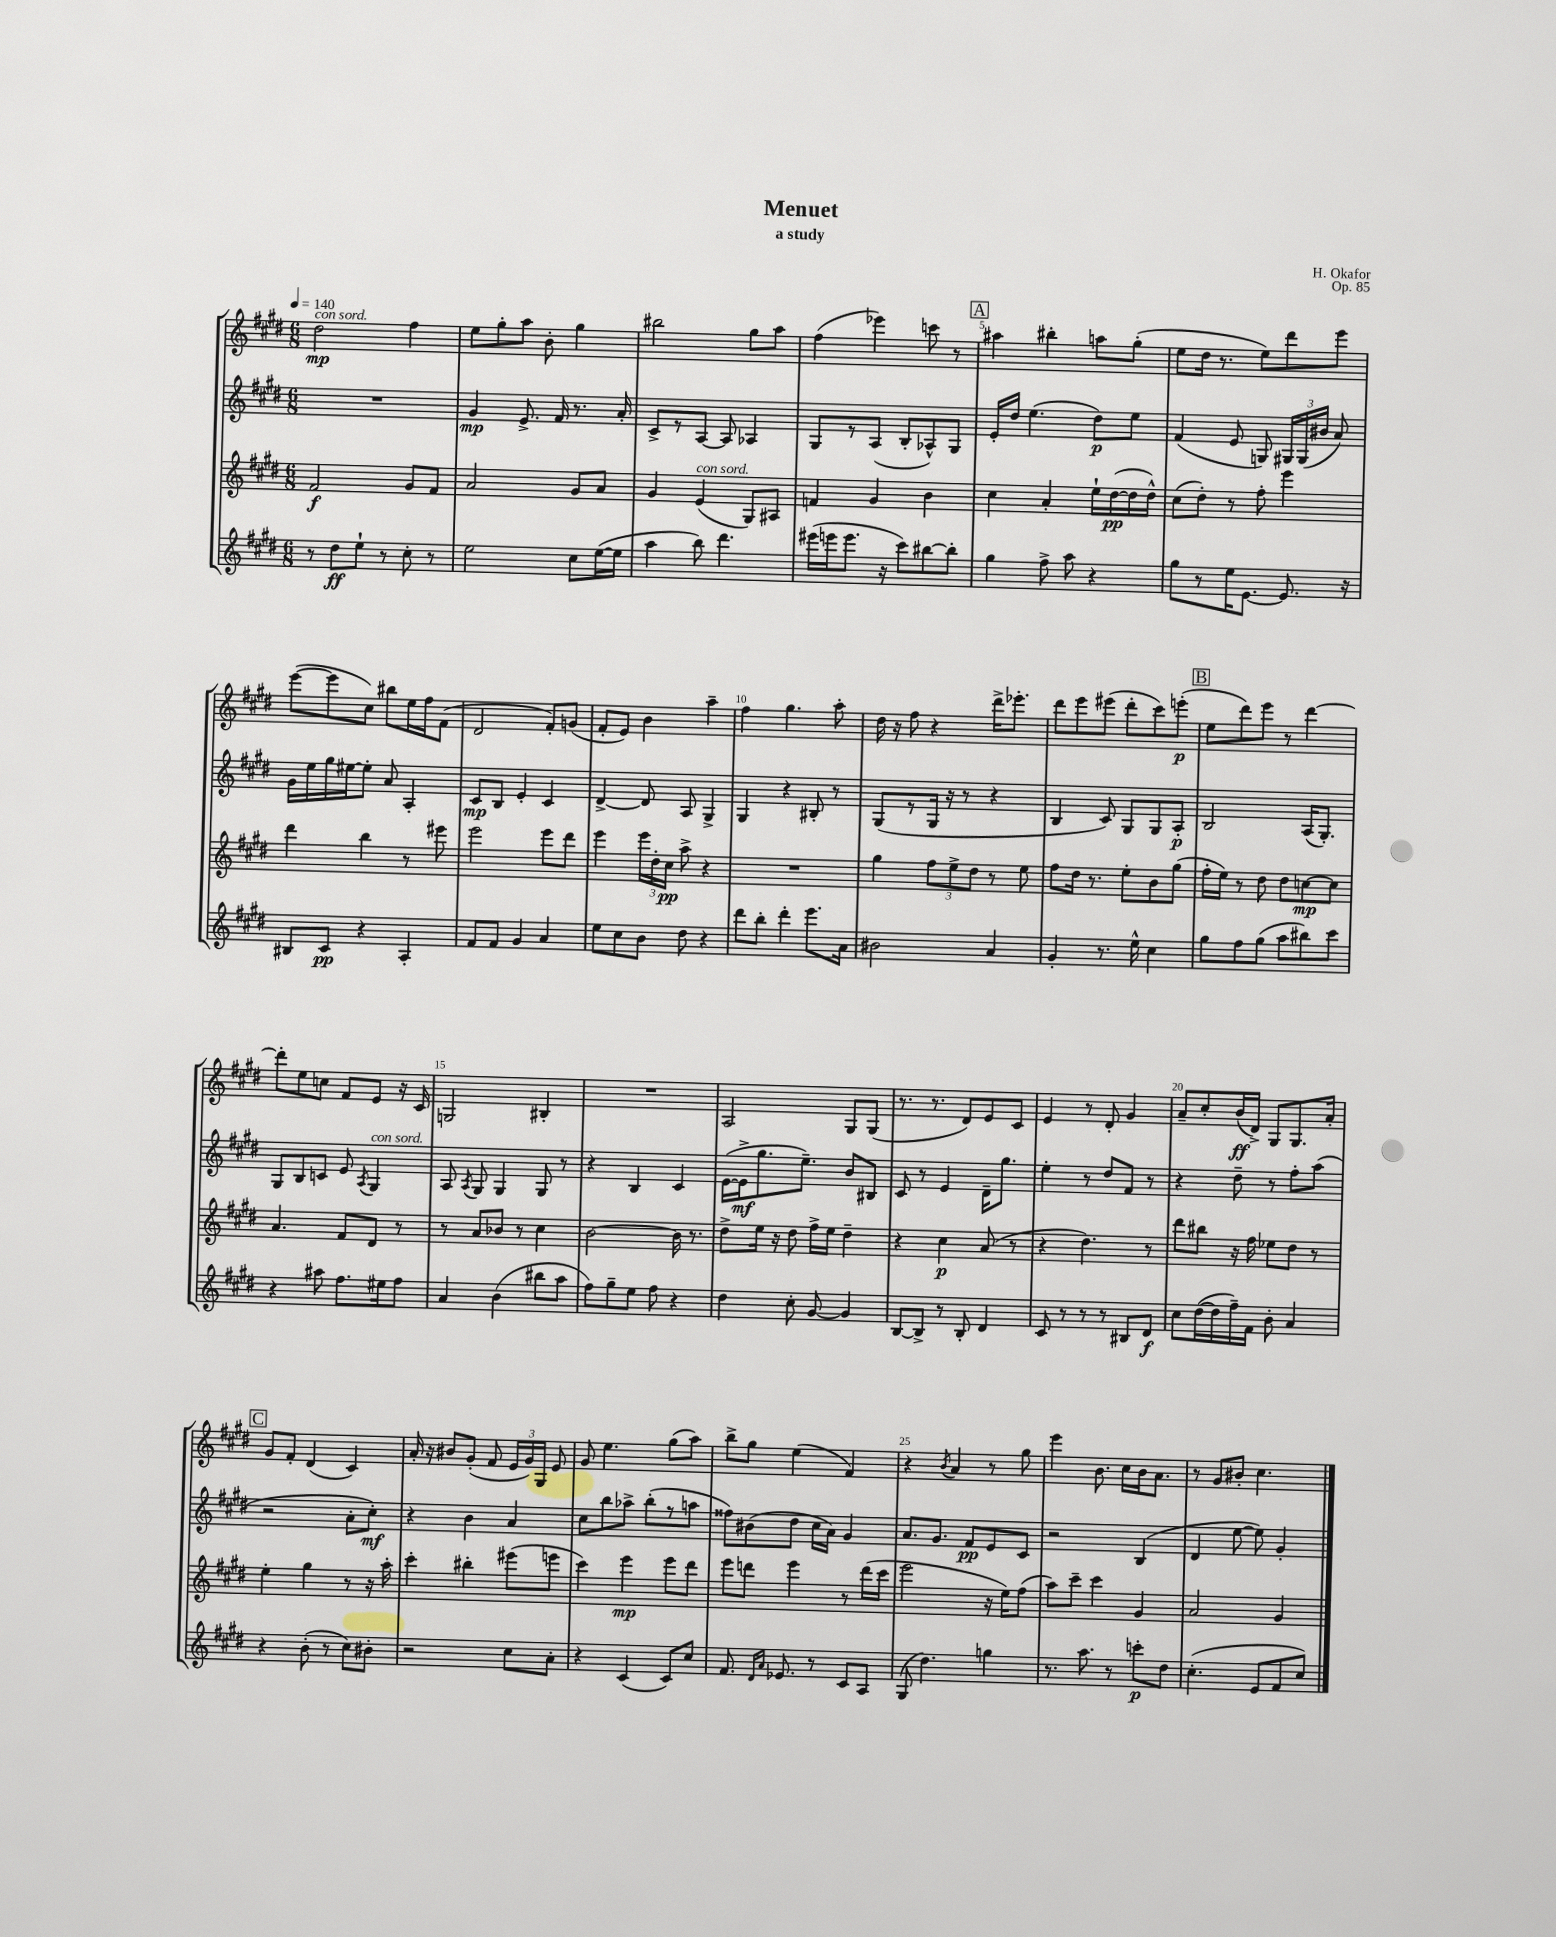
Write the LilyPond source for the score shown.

\header { title = "Menuet" composer = "H. Okafor" subtitle = "a study" opus = "Op. 85" }
<<
\new StaffGroup <<
\new Staff = "s0" {
    \clef treble \key e \major \numericTimeSignature \time 6/8 \tempo 4 = 140
    \autoBeamOff dis''2\mp^\markup { \italic "con sord." } fis''4 |
    e''8[ gis''8-. a''8] b'8-. gis''4 |
    bis''2 gis''8[ a''8] |
    fis''4( ees'''4) c'''8 r8 |
    \mark \markup { \box "A" } ais''4 bis''4-. a''8[ gis''8]-.( |
    e''8[ dis''16] r8. e''8[) dis'''8 e'''8] |
    e'''8[~( e'''8 cis''8]) bis''8[ e''16 fis''16 fis'8]( |
    dis'2 fis'8[-.) g'8]( |
    fis'8[-. e'8]) b'4 a''4-- |
    fis''4 gis''4. a''8-. |
    dis''16 r16 fis''8 r4 dis'''16[-> ees'''8.]-. |
    dis'''8[ e'''8 eis'''8]( dis'''8[-. cis'''8) e'''8]-.\p( |
    \mark \markup { \box "B" } e''8[ dis'''8) e'''8] r8 dis'''4~ |
    dis'''8[-. e''8 c''8] fis'8[ e'8] r16 cis'16 |
    g2 bis4-. |
    R2. |
    a2 gis8[ gis8]( |
    r8. r8. dis'8[) e'8 cis'8] |
    e'4 r8 dis'8-. gis'4 |
    a'8[-- cis''8-. b'16\ff( dis'16]->) gis8[ gis8. a'16]-. |
    \mark \markup { \box "C" } gis'8[ fis'8]-. dis'4( cis'4) |
    a'16-. r16 bis'8[ gis'8]-.( fis'8 \tuplet 3/2 { e'16[ gis'16) gis16] } e'8 |
    gis'8 e''4. gis''8[( a''8]) |
    b''8[-> gis''8] e''4( fis'4) |
    r4 \acciaccatura { b'8 } a'4 r8 gis''8 |
    e'''4 b'8. cis''16[ b'16 a'8.] |
    r8 gis'8[ bis'8]-. cis''4. \bar "|." |
}
\new Staff = "s1" {
    \clef treble \key e \major \numericTimeSignature \time 6/8
    \autoBeamOff R2. |
    gis'4\mp e'8.-> fis'16 r8. a'16-. |
    cis'8[-> r8 a8]~ a8 aes4 |
    gis8[ r8 a8]( b8[-. aes8-^) gis8] |
    \mark \markup { \box "A" } e'16[-. dis''16] e''4.( dis''8[\p) e''8] |
    fis'4( e'8 g8) \tuplet 3/2 { gis16[ gis16( bis'16] } a'8) |
    gis'16[ e''16 gis''16 eis''16~ eis''8]-. a'8 a4-. |
    cis'8[\mp b8] e'4-. cis'4 |
    dis'4~-> dis'8 a8 gis4-> |
    gis4 r4 bis8-. r8 |
    gis8[( r8 gis16] r16 r8 r4 |
    b4 cis'8) gis8[ gis8 a8]-.\p |
    \mark \markup { \box "B" } b2 a16[( gis8.]-.) |
    gis8[ b8 c'8] e'8 \acciaccatura { a8 } gis4^\markup { \italic "con sord." } |
    a8 \acciaccatura { a8 } gis8 gis4 gis8 r8 |
    r4 b4 cis'4 |
    e'16[~( e'16->\mf gis''8. e''8.]--) b'8[ bis8] |
    cis'8 r8 e'4 dis'16[-- gis''8.] |
    e''4-. r8 dis''8[ fis'8] r8 |
    r4 dis''8-- r8 fis''8[-. a''8]( |
    \mark \markup { \box "C" } r2 a'8[-. cis''8]-.\mf) |
    r4 b'4 a'4 |
    cis''8[ b''8 aes''8]-> b''8[-.( r8 a''8] |
    fisis''8[) bis'8( dis''8] cis''16[ a'16]) gis'4 |
    a'8.[ gis'8.] fis'8[\pp e'8 cis'8] |
    r2 b4( |
    dis'4 e''8~ e''8) gis'4-. \bar "|." |
}
\new Staff = "s2" {
    \clef treble \key e \major \numericTimeSignature \time 6/8
    \autoBeamOff fis'2\f gis'8[ fis'8] |
    a'2 gis'8[ a'8] |
    gis'4 e'4^\markup { \italic "con sord." }( gis8[) ais8] |
    f'4 gis'4 b'4 |
    \mark \markup { \box "A" } cis''4 a'4-. e''16[-! dis''16~\pp( dis''16 dis''16]-^) |
    cis''8[( dis''8]-.) r8 fis''8-. e'''4 |
    dis'''4 b''4 r8 eis'''8 |
    e'''2 e'''8[ dis'''8] |
    e'''4 \tuplet 3/2 { e'''16[ dis''16-. cis''16]\pp } a''8-> r4 |
    R2. |
    gis''4 \tuplet 3/2 { fis''8[ e''8-> dis''8] } r8 e''8 |
    fis''8[ dis''16] r8. e''8[-. b'8 gis''8]( |
    \mark \markup { \box "B" } fis''16[-. e''16]) r8 dis''8 dis''8[ c''8~\mp c''8] |
    a'4. fis'8[ dis'8] r8 |
    r8 a'8[ bes'8] r8 cis''4 |
    b'2~ b'16 r8. |
    dis''8[-> e''16] r16 dis''8 fis''16[-> e''16] dis''4-- |
    r4 cis''4\p a'8( r8 |
    r4 dis''4.) r8 |
    dis'''8[ bis''8] r16 fis''16 ees''8[ dis''8] r8 |
    \mark \markup { \box "C" } e''4-. gis''4 r8 r16 a''16-. |
    cis'''4-. bis''4-. eis'''8[( e'''8] |
    cis'''4) e'''4\mp e'''8[ dis'''8] |
    e'''8[ d'''8] e'''4 r8 d'''16[( cis'''16] |
    e'''2 r16 e''16[) fis''8]( |
    a''8[) cis'''8]-- cis'''4 gis'4 |
    a'2 gis'4 \bar "|." |
}
\new Staff = "s3" {
    \clef treble \key e \major \numericTimeSignature \time 6/8
    \autoBeamOff r8 dis''8[\ff e''8]-! r8 cis''8-. r8 |
    e''2 cis''8[ e''16~( e''16] |
    a''4 b''8) dis'''4. |
    eis'''16[( e'''16 e'''8.] r16 cis'''8[) bis''8~ bis''8]-. |
    \mark \markup { \box "A" } gis''4 fis''8-> a''8 r4 |
    gis''8[ r8 e''16 e'8.]~ e'8. r16 |
    bis8[ cis'8]\pp r4 a4-. |
    fis'8[ fis'8] gis'4 a'4 |
    e''8[ cis''8 b'8] dis''8 r4 |
    dis'''8[ b''8]-. dis'''4-. e'''8.[ a'16] |
    bis'2 a'4 |
    gis'4-. r8. e''16-^ cis''4 |
    \mark \markup { \box "B" } gis''8[ fis''8 gis''8]( a''8[ bis''8) cis'''8] |
    r4 ais''8 fis''8.[ eis''16 fis''8] |
    a'4 b'4( bis''8[ a''8] |
    fis''8[) gis''8-- e''8] fis''8 r4 |
    dis''4 cis''8-. gis'8~ gis'4 |
    b8[~ b8]-> r8 b8-. dis'4 |
    cis'8 r8 r8 r8 bis8[ dis'8]\f |
    cis''8[ dis''16~( dis''16 fis''16--) fis'16] b'8-. a'4 |
    \mark \markup { \box "C" } r4 b'8-.( r8 cis''8[) bis'8]-. |
    r2 cis''8[ a'8]-. |
    r4 cis'4( cis'8[) cis''8] |
    fis'8. \grace { dis'16[ a'16] } ees'8. r8 cis'8[ a8] |
    gis8( dis''4.) g''4 |
    r8. a''8. r8 c'''8[-.\p dis''8] |
    cis''4.-.( e'8[ fis'8 cis''8]) \bar "|." |
}
>>
>>
\layout { \context { \Score \override BarNumber.break-visibility = ##(#f #t #t) barNumberVisibility = #(every-nth-bar-number-visible 5) } }
